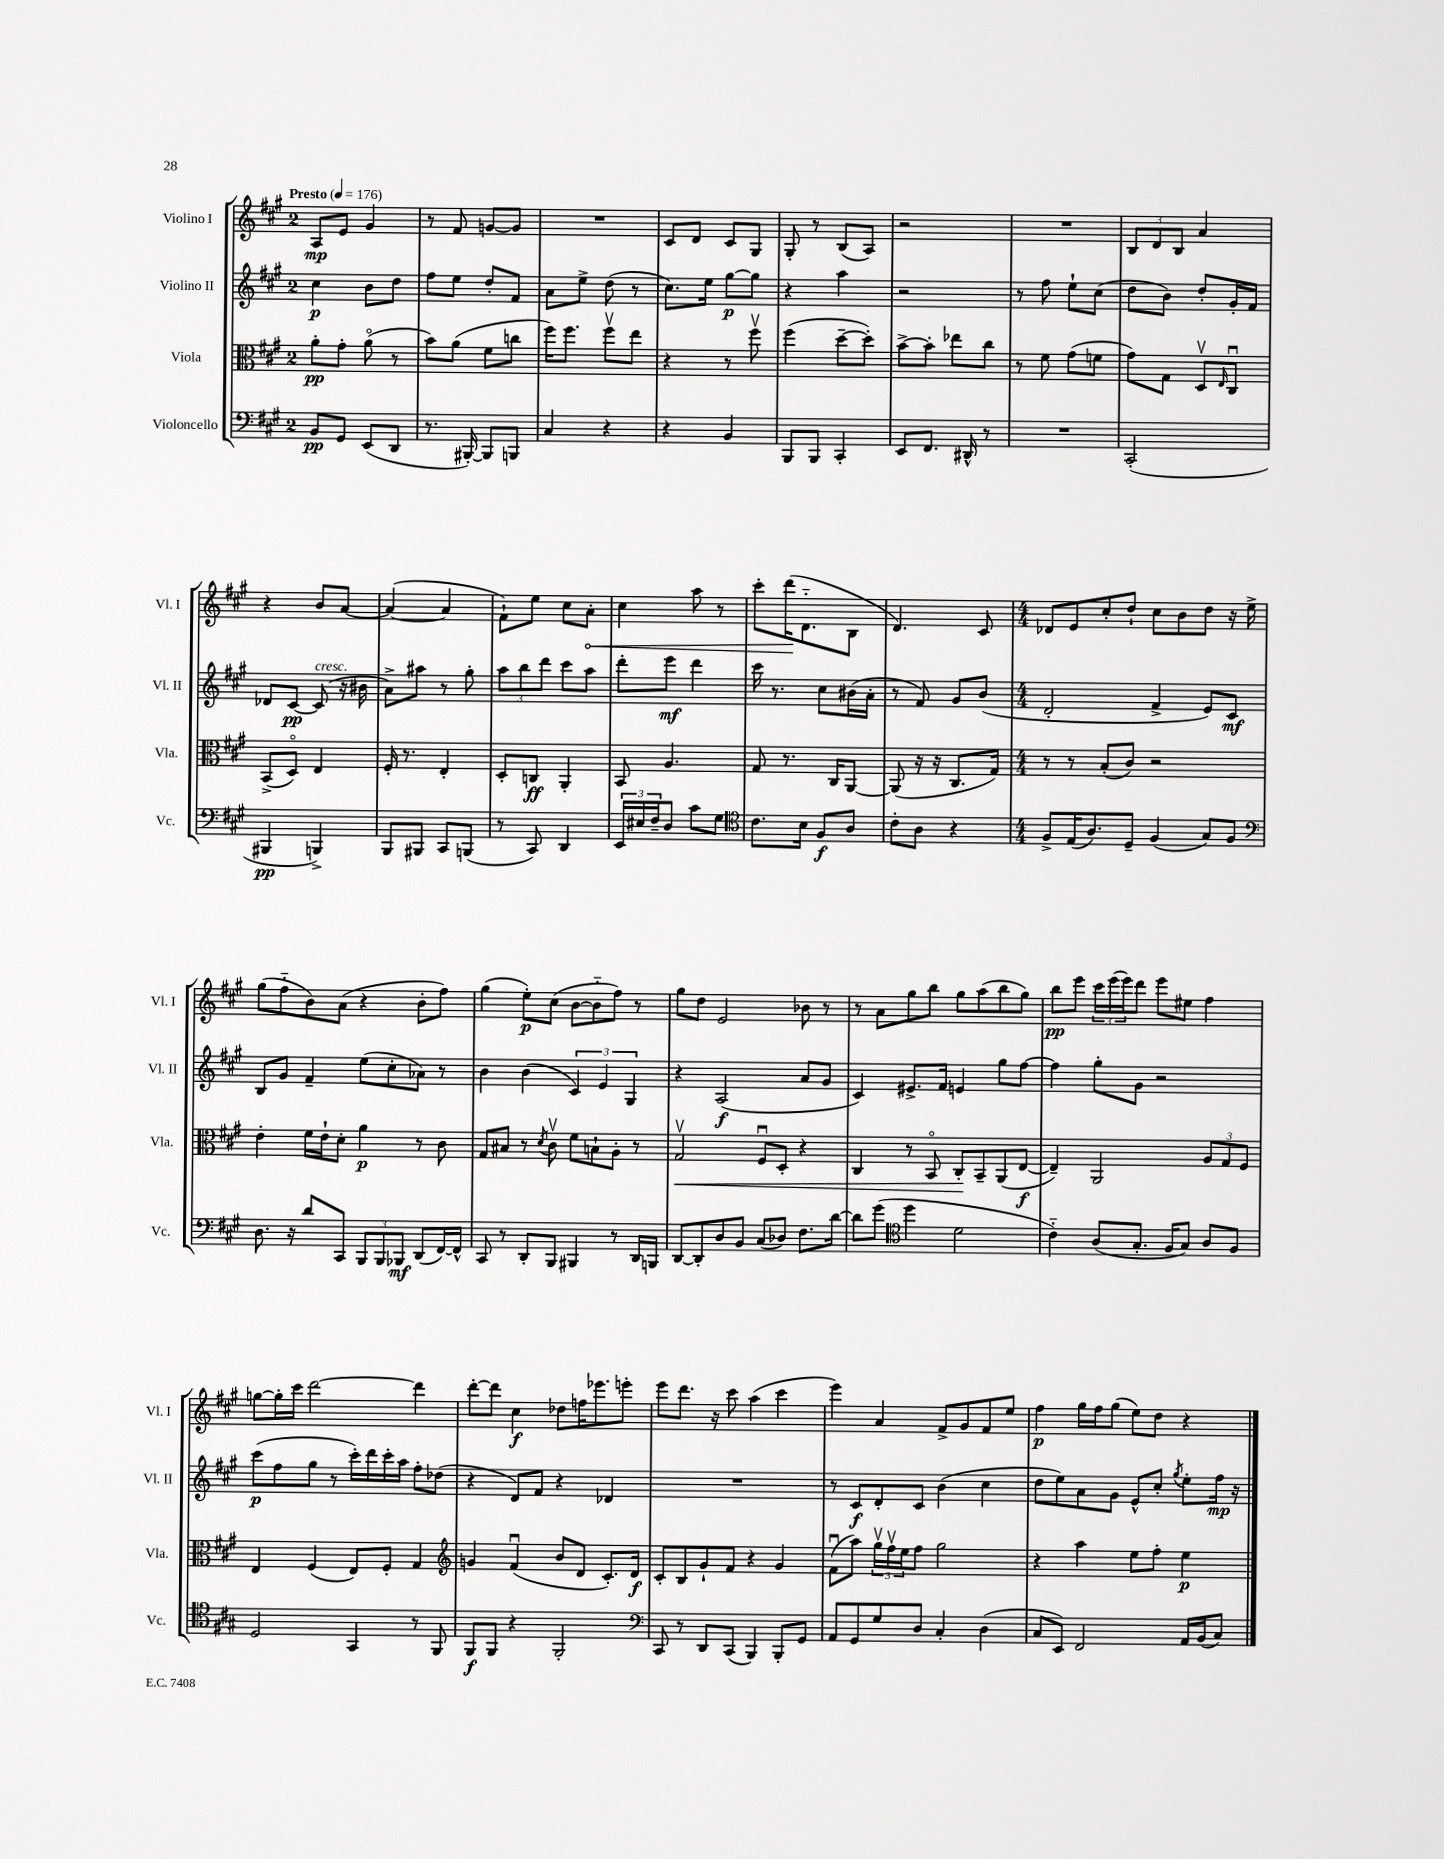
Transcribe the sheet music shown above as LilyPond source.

<<
\new StaffGroup <<
\new Staff = "s0" \with { instrumentName = "Violino I" shortInstrumentName = "Vl. I" } {
    \clef treble \key a \major \once \override Staff.TimeSignature.style = #'single-digit \time 2/4 \tempo "Presto" 4 = 176
    a8\mp e'8 gis'4 |
    r8 fis'8 g'8~ g'8 |
    R2 |
    cis'8 d'8 cis'8 gis8 |
    gis8-. r8 b8( a8) |
    r2 |
    R2 |
    \tuplet 3/2 { b8 d'8 b8 } a'4 |
    r4 b'8 a'8~ |
    a'4~( a'4 |
    fis'8-!) e''8 cis''8 \once \override Hairpin.circled-tip = ##t a'8-.\< |
    cis''4 a''8 r8 |
    cis'''8-. d'''16\!( d'8.-_ b8 |
    d'4.) cis'8 |
    \numericTimeSignature \time 4/4 des'8 e'8 cis''8-. d''8-! cis''8 b'8 d''8 r16 e''16-> |
    gis''8( fis''8-_ b'8) a'8( r4 b'8-. fis''8) |
    gis''4( e''8-.\p) cis''8( b'8~ b'8-_ fis''8) r8 |
    gis''8 d''8 e'2 bes'8 r8 |
    r8 a'8 gis''8 b''8 gis''8 a''8( b''8 gis''8) |
    b''8\pp e'''8 \tuplet 3/2 { cis'''16 e'''16( e'''16) } d'''8 e'''8 eis''8 fis''4 |
    g''8~ g''16-. cis'''16 d'''2~ d'''4 |
    d'''8~-. d'''8 cis''4\f des''8 f''16 ees'''8. e'''8-. |
    e'''8 d'''8. r16 cis'''8 a''4( cis'''4 |
    e'''4) a'4 fis'8-> gis'8 fis'8 e''8 |
    fis''4\p gis''16 fis''16 gis''8( e''8) d''8 r4 \bar "|." |
}
\new Staff = "s1" \with { instrumentName = "Violino II" shortInstrumentName = "Vl. II" } {
    \clef treble \key a \major \once \override Staff.TimeSignature.style = #'single-digit \time 2/4
    cis''4\p b'8 d''8 |
    fis''8 e''8 d''8-. fis'8 |
    a'8 e''8-> d''8( r8 |
    cis''8.) e''16 gis''8~\p gis''8 |
    r4 a''4 |
    r2 |
    r8 fis''8 e''8-! cis''8( |
    d''8 b'8) d''8-. gis'16-. fis'16 |
    des'8 cis'8~\pp cis'8^\markup { \italic "cresc." }( r16 bis'16 |
    a'8->) ais''8 r8 gis''8-. |
    \tuplet 3/2 { a''8 b''8 d'''8 } cis'''8 a''8 |
    d'''8-. e'''8\mf d'''4 |
    cis'''16 r8. cis''8 bis'16( a'16-. |
    r8 fis'8) gis'8 b'8( |
    \numericTimeSignature \time 4/4 d'2-. fis'4-> e'8) cis'8\mf |
    b8 gis'8 fis'4-- e''8( cis''8-. aes'8) r8 |
    b'4 b'4( \tuplet 3/2 { cis'4) e'4 gis4 } |
    r4 a2\f( a'8 gis'8 |
    cis'4) eis'8.-> fis'16 e'4 gis''8 fis''8~ |
    fis''4 gis''8-. gis'8 r2 |
    cis'''8\p( fis''8 gis''8 r8 cis'''16-.) d'''16 cis'''16-. a''16 fis''8-. des''8( |
    r4 d'8) fis'8 r4 des'4 |
    R1 |
    r8 cis'8\f d'8-. cis'8 b'4( cis''4 |
    d''8 e''8) a'8 gis'8 e'8-^ cis''8-. \acciaccatura { gis''8 } e''8-. fis''16\mp r16 \bar "|." |
}
\new Staff = "s2" \with { instrumentName = "Viola" shortInstrumentName = "Vla." } {
    \clef alto \key a \major \once \override Staff.TimeSignature.style = #'single-digit \time 2/4
    a'8-.\pp gis'8-. a'8\flageolet( r8 |
    b'8) a'8( fis'8 c''8 |
    fis''16) fis''8. fis''8\upbow e''8 |
    r4 r8 fis''8\upbow |
    fis''4( d''8~-- d''8-.) |
    b'8~-> b'8-. ees''8 cis''8 |
    r8 fis'8 gis'8( f'8 |
    gis'8) gis8 d8\upbow \grace { e16 } cis8\downbow |
    b,8->( d8\flageolet) e4 |
    fis16-. r8. e4-. |
    d8-. c8\ff a,4-. |
    b,8 a4. |
    gis8 r8. cis16 a,8~ |
    a,8( r16 r16 cis8. gis16) |
    \numericTimeSignature \time 4/4 r8 r8 b8-.( cis'8) r2 |
    e'4-. fis'16 e'16-! d'8-. a'4\p r8 cis'8 |
    gis8 bis8 r8 \acciaccatura { d'8 } cis'8\upbow fis'8 b8-! a8-. r8 |
    gis2\upbow\< fis8\downbow d8-. r4 |
    cis4 r8 b,8\flageolet cis8-.\! b,8-- a,8( e8~\f |
    e4--) a,2 \tuplet 3/2 { a8 gis8 fis8 } |
    e4 fis4( e8) fis8-. gis4 |
    \clef treble g'4 fis'4\downbow( b'8 d'8 cis'8.-.) d'16\f |
    cis'8-. b8 gis'8-! fis'8 r4 gis'4 |
    fis'8\downbow( a''8) \tuplet 3/2 { gis''16\upbow fis''16\upbow e''16 } fis''8 gis''2 |
    r4 a''4 e''8 fis''8-. e''4\p \bar "|." |
}
\new Staff = "s3" \with { instrumentName = "Violoncello" shortInstrumentName = "Vc." } {
    \clef bass \key a \major \once \override Staff.TimeSignature.style = #'single-digit \time 2/4
    b,8\pp gis,8 e,8( d,8 |
    r8. bis,,16~-.) bis,,8 b,,8 |
    cis4 r4 |
    r4 b,4 |
    b,,8 b,,8 cis,4-. |
    e,8 fis,8. dis,16-^ r8 |
    R2 |
    cis,2-.( |
    bis,,4\pp b,,4->) |
    b,,8 bis,,8 cis,8 b,,8( |
    r8 cis,8) d,4 |
    \tuplet 3/2 { e,16 eis16 fis16-- } d8 cis'8 gis8 |
    \clef tenor cis'8. b16 fis8\f a8 |
    cis'8-. a8 r4 |
    \numericTimeSignature \time 4/4 fis8-> e16( a8.) d8-- fis4( gis8) fis8 |
    \clef bass d8. r16 d'8 cis,8 \tuplet 3/2 { b,,8 b,,8 bes,,8\mf } d,8( fis,16~) fis,16-^ |
    cis,8 r8 d,8-. b,,8 bis,,4 r8 d,16 b,,16 |
    d,8~ d,8-. d8 b,8 cis8( des8) fis8. d'16~ |
    d'8 gis'8( \clef tenor d''4 d'2 |
    cis'4-_) a8( gis8.-. fis16 gis8) a8 fis8 |
    d2 gis,4 r8 fis,8 |
    fis,8\f fis,8 r4 fis,2-. |
    \clef bass cis,8 r8 d,8 cis,8( b,,4) b,,8-. gis,8 |
    a,8 gis,8 gis8 d8 cis4-. d4( |
    cis8 e,8) fis,2 a,16 b,16( cis8) \bar "|." |
}
>>
>>
\layout { \context { \Score \remove "Bar_number_engraver" } }
